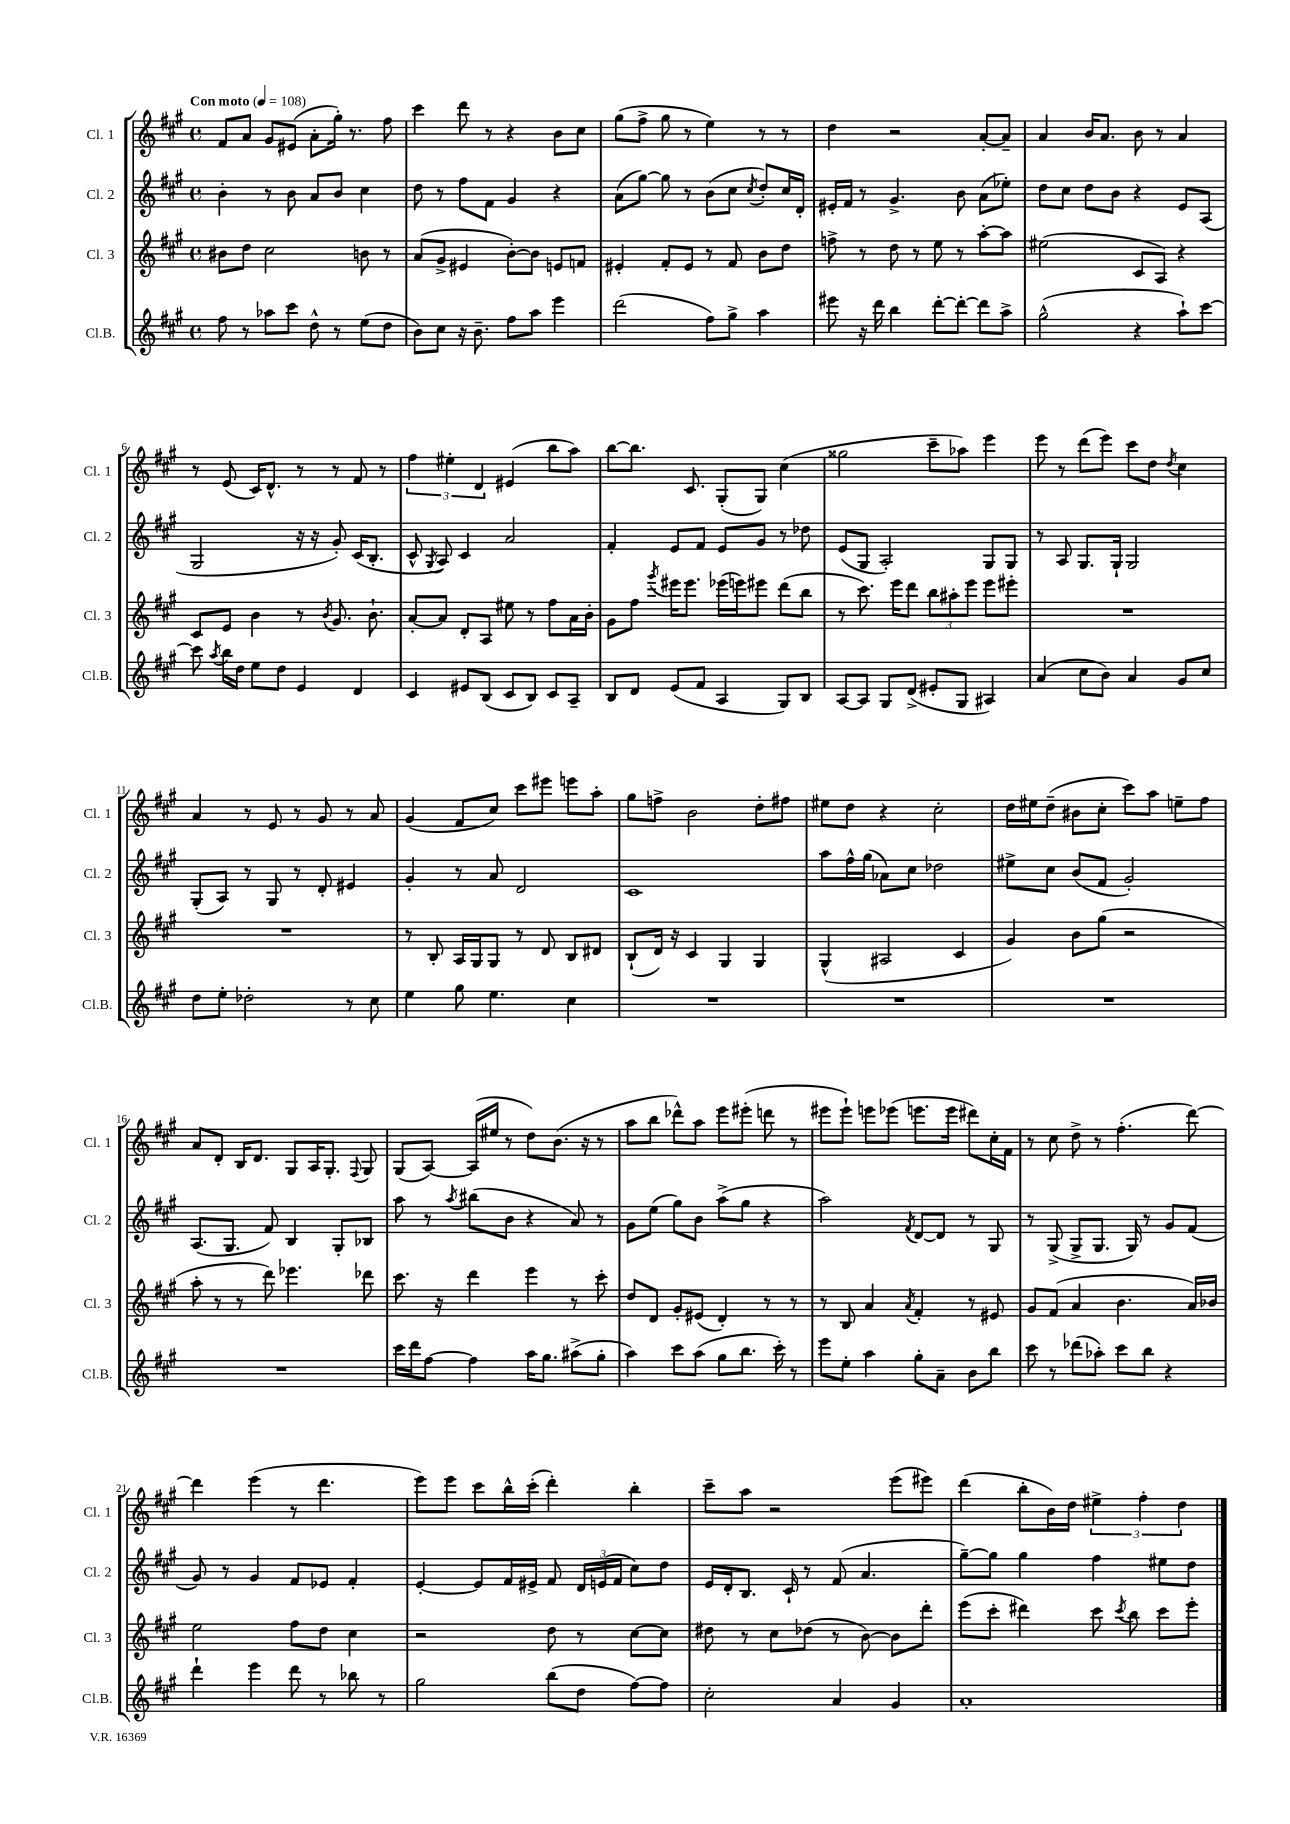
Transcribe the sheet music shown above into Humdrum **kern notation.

**kern	**kern	**kern	**kern
*part4	*part3	*part2	*part1
*staff4	*staff3	*staff2	*staff1
*I"Cl.B.	*I"Cl. 3	*I"Cl. 2	*I"Cl. 1
*I'Cl.B.	*I'Cl. 3	*I'Cl. 2	*I'Cl. 1
*clefG2	*clefG2	*clefG2	*clefG2
*k[f#c#g#]	*k[f#c#g#]	*k[f#c#g#]	*k[f#c#g#]
*M4/4	*M4/4	*M4/4	*M4/4
*met(c)	*met(c)	*met(c)	*met(c)
*MM108	*MM108	*MM108	*MM108
=1	=1	=1	=1
!	!	!	!LO:TX:a:B:t=Con moto
8ff#\	8b#X\L	4b'\	8f#/L
8r	8dd\J	.	8a/J
8aa-X\L	2cc#\	8r	8g#/L
8ccc#\J	.	8b\	(8e#X/J
8dd^^\	.	8a/L	8a'\L
8r	.	8b/J	16gg#'\Jk)
.	.	.	8.r
(8ee\L	8bn\	4cc#\	.
8dd\J	8r	.	8ff#\
=2	=2	=2	=2
8b\L)	(8a/L	8dd\	4ccc#\
8cc#\J	8g#^/J	8r	.
16r	4e#X/	8ff#\L	8ddd\
8.b~\	.	.	.
.	.	8f#\J	8r
8ff#\L	[8b'\L)	4g#/	4r
8aa\J	8b\J]	.	.
4eee\	8en/L	4r	8b\L
.	8fn/J	.	8cc#\J
=3	=3	=3	=3
(2ddd\	4e#X'/	(8a\L	(8gg#\L
.	.	[8gg#\J)	8ff#^\J
.	8f#'/L	8gg#\]	8gg#\
.	8e#/J	8r	8r
8ff#\L)	8r	(8b\L	4ee\)
8gg#^\J	8f#/	8cc#\J	.
.	.	8qcc#/	.
4aa\	8b\L	8dd'/L)	8r
.	8dd\J	16cc#/L	8r
.	.	16d'/JJ	.
=4	=4	=4	=4
8eee#X\	8ffn^\	16e#X'/LL	4dd\
.	.	16f#/JJ	.
16r	8r	8r	.
16ddd\	.	.	.
4bb\	8dd\	4.g#^/	2r
.	8r	.	.
[8ddd'\L	8ee\	.	.
8ddd'\J_	8r	8b\	.
8ddd\L]	[8aa'\L	(8a\L	[8a'/L
8aa^\J	8aa\J]	8ee-X'\J)	8a~/J]
=5	=5	=5	=5
(2gg#^^\	(2ee#X\	8dd\L	4a/
.	.	8cc#\J	.
.	.	8dd\L	16b/KL
.	.	.	8.a/J
.	.	8b\J	.
4r	8c#/L	4r	8b\
.	8A/J)	.	8r
8aa`\L)	4r	8e/L	4a/
[8ccc#\J	.	(8A/J	.
!!LO:LB:g=z
=6	=6	=6	=6
8ccc#\]	8c#/L	2G#/	8r
8qaa/	.	.	.
16bb\LL	8e/J	.	(8e/
16dd\JJ	.	.	.
8ee\L	4b\	.	16c#/KL)
.	.	.	8.d^^/J
8dd\J	.	.	.
4e/	8r	16r	8r
.	.	16r	.
.	8qb/	.	.
.	8.g#/	8g#'/)	8r
4d/	.	(16c#/KL	8f#/
.	8.b`\	8.B'/J	.
.	.	.	8r
=7	=7	=7	=7
4c#/	[8a'/L	8c#^^/	6ff#\
.	.	8qG#/	.
.	8a/J]	8A/)	.
.	.	.	6ee#X'\
8e#X/L	8d'/L	4c#/	.
.	.	.	6d/
(8B/J	8A/J	.	.
8c#/L	8ee#X\	2a/	(4e#X/
8B/J)	8r	.	.
8c#/L	8ff#\L	.	8bb\L
8A~/J	16a\L	.	8aa\J)
.	16b'\JJ	.	.
=8	=8	=8	=8
8B/L	8g#\L	4f#'/	[8bb\L
8d/J	8ff#\J	.	8.bb\J]
.	8qggg#/	.	.
(8e/L	16eee#X\KL	8e/L	.
.	8.eee#\J	.	8.c#/
8f#/J	.	8f#/J	.
4A/	(16eee-X\LL	8e/L	(8G#'/L
.	16eeen\J)	.	.
.	8eee#X\J	8g#/J	8G#/J)
8G#/L)	(8ddd\L	8r	(4cc#\
8B/J	8bb\J	8dd-X\	.
=9	=9	=9	=9
[8A/L	8r	(8e/L	2gg##X\
8A/J]	8.ccc#\)	8G#/J	.
8G#/L	.	2A'/)	.
.	16eee\KL	.	.
(8d^/J	8ddd\J	.	.
8e#X'/L	12bb\L	.	8ccc#~\L
.	12aa#X'\	.	.
8G#/J	.	.	8aa-X\J)
.	12eee\J	.	.
4A#X/)	8eee\L	8G#/L	4eee\
.	8eee#X'\J	8G#/J	.
=10	=10	=10	=10
(4a/	1r	8r	8eee\
.	.	8A/	8r
8cc#\L	.	8.G#/L	(8ddd\L
8b\J)	.	.	8eee\J)
.	.	16G#`/Jk	.
4a/	.	2G#/	8ccc#\L
.	.	.	8dd\J
.	.	.	8qdd/
8g#/L	.	.	4cc#\
8cc#/J	.	.	.
!!LO:LB:g=z
=11	=11	=11	=11
8dd\L	1r	(8G#'/L	4a/
8ee'\J	.	8A/J)	.
2dd-X'\	.	8r	8r
.	.	8G#/	8e/
.	.	8r	8r
.	.	8d'/	8g#/
8r	.	4e#X/	8r
8cc#\	.	.	8a/
=12	=12	=12	=12
4ee\	8r	4g#'/	(4g#/
.	8B'/	.	.
8gg#\	16A/LL	8r	8f#/L
.	16G#/J	.	.
4.ee\	8G#/J	8a/	8cc#/J)
.	8r	2d/	8ccc#\L
.	8d/	.	8eee#X\J
4cc#\	8B/L	.	8eeen\L
.	8d#X/J	.	8aa'\J
=13	=13	=13	=13
1r	(8B`/L	1c#	8gg#\L
.	16d/Jk)	.	8ffn^\J
.	16r	.	.
.	4c#/	.	2b\
.	4G#/	.	.
.	4G#/	.	8dd'\L
.	.	.	8ff#X\J
=14	=14	=14	=14
1r	(4G#^^/	8aa\L	8ee#X\L
.	.	16ff#^^\L	8dd\J
.	.	(16gg#\JJ	.
.	2A#X/	8a-X\L)	4r
.	.	8cc#\J	.
.	.	2dd-X\	2cc#'\
.	4c#/	.	.
=15	=15	=15	=15
1r	4g#/)	8ee#X^\L	16dd\LL
.	.	.	16ee#X\J
.	.	8cc#\J	(8dd~\J
.	8b\L	(8b/L	8b#X\L
.	(8gg#\J	8f#/J	8cc#'\J
.	2r	2g#'/)	8ccc#\L)
.	.	.	8aa\J
.	.	.	8een~\L
.	.	.	8ff#\J
!!LO:LB:g=z
=16	=16	=16	=16
1r	8aa'\	(8.A/L	8a/L
.	8r	.	8d'/J
.	.	8.G#/J	.
.	8r	.	16B/KL
.	.	.	8.d/J
.	8ddd\)	8f#/)	.
.	4.eee-X\	4B/	8G#/L
.	.	.	16A/K
.	.	.	8.G#'/J
.	.	8G#'/L	.
.	.	.	8qqF#/
.	8ddd-X\	8B-X/J	8G#/
=17	=17	=17	=17
16ccc#\LL	8.ccc#\	8aa\	(8G#/L
16ddd\J	.	.	.
[8ff#\J	.	8r	[8A/J)
.	16r	.	.
.	.	8qaa/	.
4ff#\]	4ddd\	(8bb#X\L	(16A/LL]
.	.	.	16ee#X/JJ
.	.	8b\J	8r
16aa\KL	4eee\	4r	8dd\L)
8.gg#\J	.	.	.
.	.	.	(8.b\J
(8aa#X^\L	8r	8a/)	.
.	.	.	16r
8gg#'\J	8ccc#'\	8r	8r
=18	=18	=18	=18
4aa\)	8dd/L	8g#\L	8aa\L
.	8d/J	(8ee\J	8bb\J
8ccc#\L	8g#'/L	8gg#\L)	8ddd-X^^\L)
(8aa\J	(8e#X/J	8b\J	8aa\J
8gg#\L	4d'/)	(8aa^\L	8eee\L
8.bb\J	.	8gg#\J	(8eee#X'\J
.	8r	4r	8dddn\
16ccc#'\)	.	.	.
8r	8r	.	8r
=19	=19	=19	=19
8eee\L	8r	2aa\)	8eee#X\L
8ee'\J	8B/	.	8eee#`\J)
4aa\	4a/	.	8eeen\L
.	.	.	(8eee-X\J
.	8qa/	8qf#/	.
8gg#'\L	4f#'/	[8d/L	8.eeen\L
8a~\J	.	8d/J]	.
.	.	.	16eee\Jk
8b\L	8r	8r	8ddd#X\L)
8bb\J	8e#X/	8G#/	16cc#'\L
.	.	.	16f#\JJ
=20	=20	=20	=20
8ccc#\	8g#/L	8r	8r
8r	(8f#/J	(8G#^/	8cc#\
(8ddd-X\L	4a/	8G#^/L	8dd^\
8aa-X'\J)	.	8.G#/J	8r
8ccc#\L	4.b\	.	(4.ff#'\
.	.	16G#/)	.
8bb\J	.	8r	.
4r	.	8g#/L	.
.	16a/LL)	(8f#/J	[8ddd\)
.	16b-X/JJ	.	.
!!LO:LB:g=z
=21	=21	=21	=21
4ddd`\	2ee\	8g#/)	4ddd\]
.	.	8r	.
4eee\	.	4g#/	(4eee\
8ddd\	8ff#\L	8f#/L	8r
8r	8dd\J	8e-X/J	4.ddd\
8bb-X\	4cc#\	4f#'/	.
8r	.	.	.
=22	=22	=22	=22
2gg#\	2r	[4e'/	8eee\L)
.	.	.	8eee\J
.	.	8e/L]	8ccc#\L
.	.	16f#/L	16bb^^\L
.	.	16e#X^/JJ	(16ccc#'\JJ
(8bb\L	8dd\	8f#/	4ddd'\)
8dd\J	8r	24d/LL	.
.	.	(24en/	.
.	.	24f#/JJ	.
[8ff#\L)	[8cc#\L	8cc#\L)	4bb'\
8ff#\J]	8cc#\J]	8dd\J	.
=23	=23	=23	=23
2cc#'\	8dd#X\	16e/LL	8ccc#~\L
.	.	16d'/J	.
.	8r	8.B/J	8aa\J
.	8cc#\L	.	2r
.	.	16c#`/	.
.	(8dd-X\J	8r	.
4a/	8r	(8f#/	.
.	[8b\)	4.a/	.
4g#/	8b\L]	.	(8eee\L
.	8ddd'\J	.	8eee#X\J)
=24	=24	=24	=24
1a'	(8eee\L	[8gg#~\L)	(4ddd\
.	8ccc#'\J	8gg#\J]	.
.	4ddd#X\)	4gg#\	8bb'\L
.	.	.	16b\L)
.	.	.	16dd\JJ
.	8ccc#\	4ff#\	6ee#X^\
.	8qccc#/	.	.
.	8bb\	.	.
.	.	.	6ff#'\
.	8ccc#\L	8ee#X\L	.
.	.	.	6dd\
.	8eee'\J	8dd\J	.
==	==	==	==
*-	*-	*-	*-
